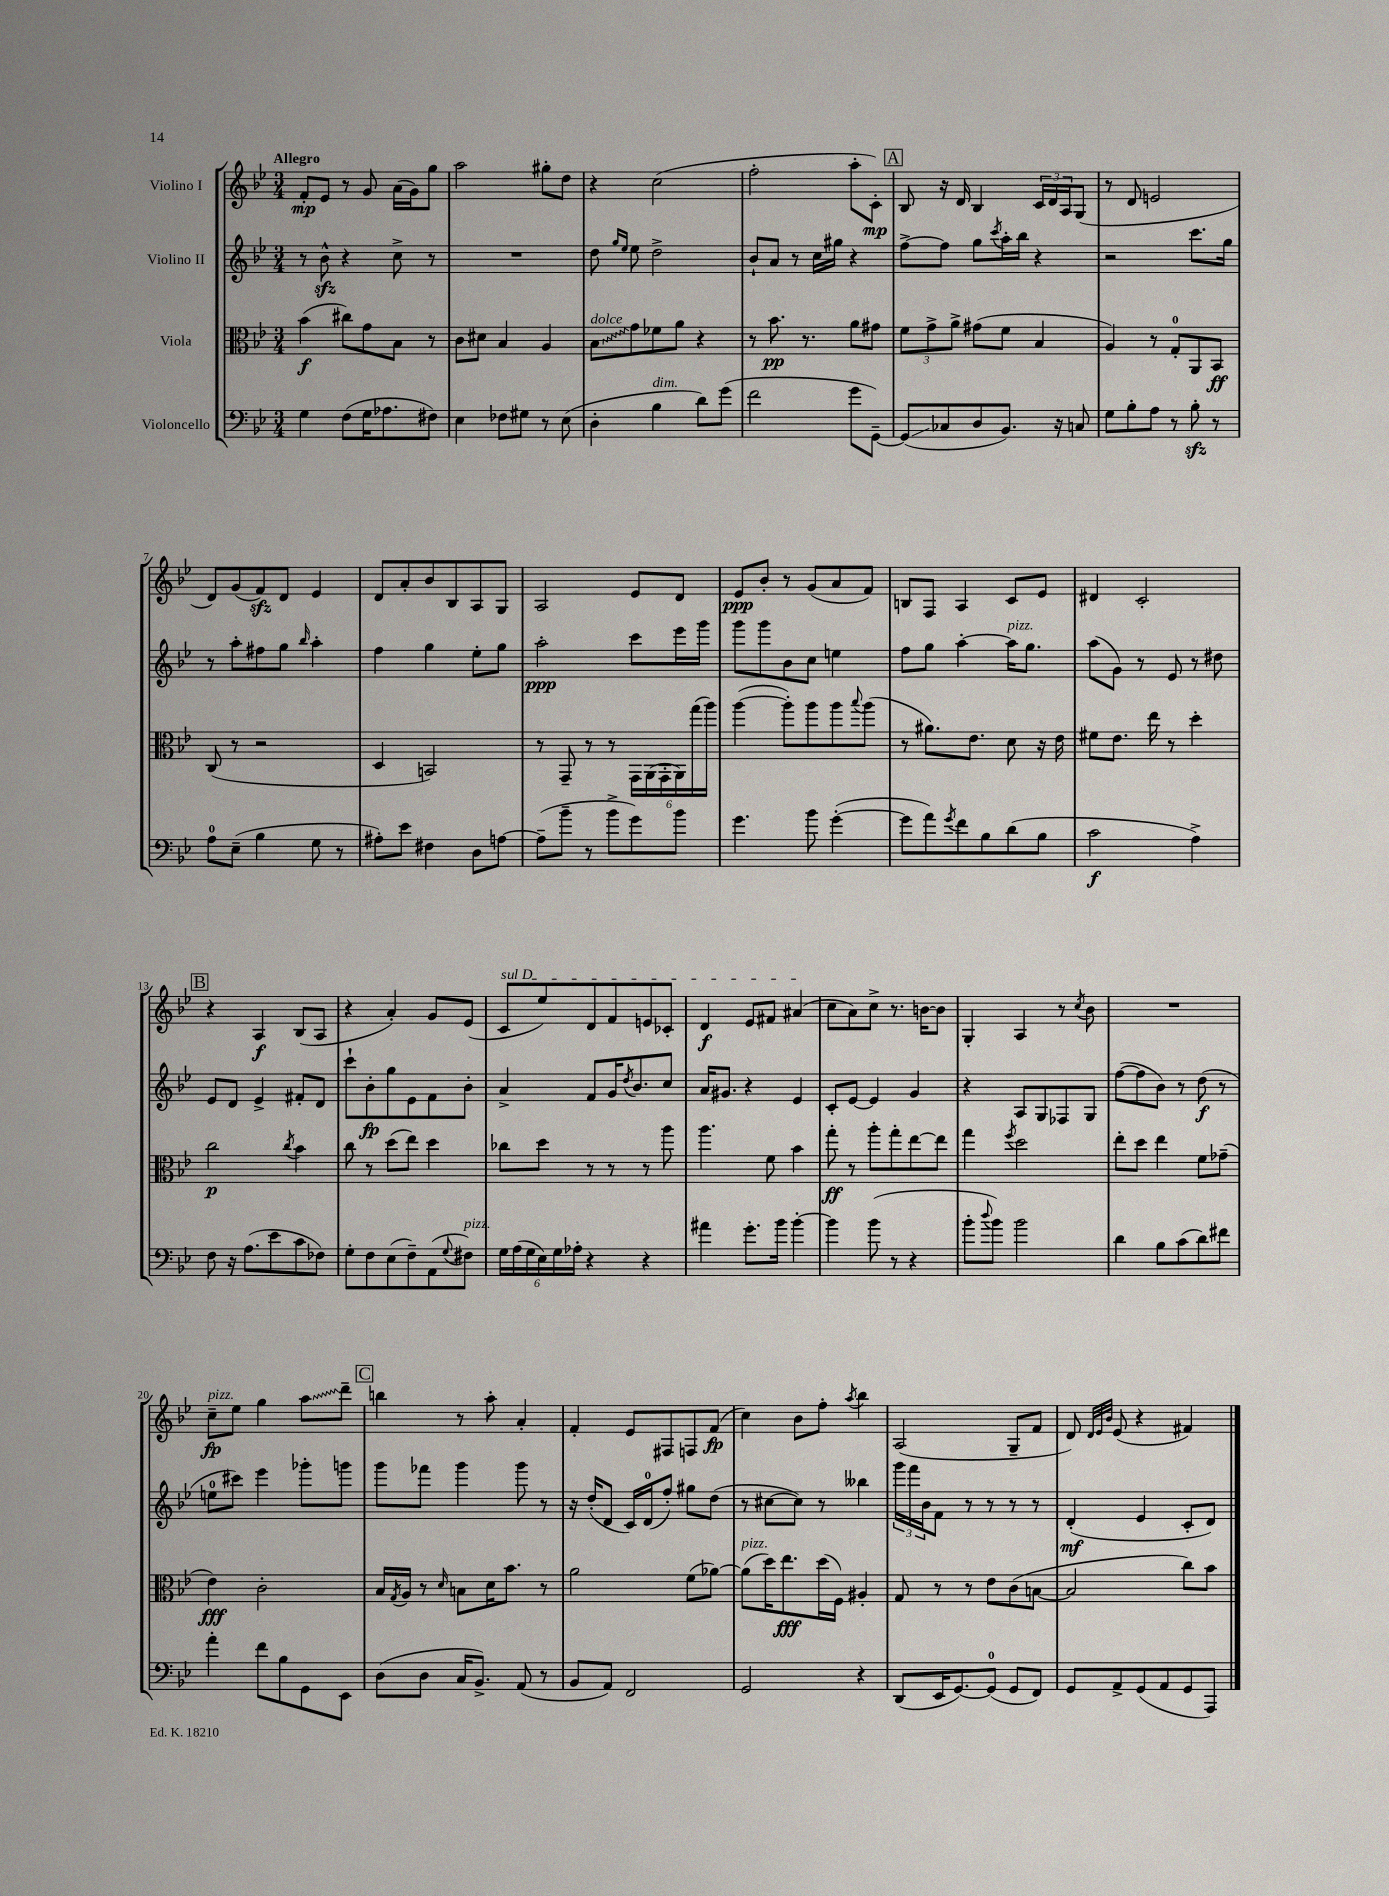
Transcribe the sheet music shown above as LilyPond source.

<<
\new StaffGroup <<
\new Staff = "s0" \with { instrumentName = "Violino I" } {
    \clef treble \key bes \major \numericTimeSignature \time 3/4 \tempo "Allegro"
    f'8-.\mp ees'8 r8 g'8 a'16( g'16) g''8 |
    a''2 gis''8-. d''8 |
    r4 c''2( |
    f''2-. a''8-. c'8-.\mp) |
    \mark \markup { \box "A" } bes8 r16 d'16 bes4 \tuplet 3/2 { c'16 d'16 a16 } g8( |
    r8 d'8 e'2 |
    d'8) g'8( f'8\sfz) d'8 ees'4 |
    d'8 a'8-. bes'8 bes8 a8 g8 |
    a2 ees'8 d'8 |
    ees'8\ppp bes'8-. r8 g'8( a'8 f'8) |
    b8 f8 a4 c'8 ees'8 |
    dis'4 c'2-. |
    \mark \markup { \box "B" } r4 a4\f bes8( a8 |
    r4 a'4-.) g'8 ees'8( |
    \once \override TextSpanner.bound-details.left.text = \markup { \italic "sul D" } c'8\startTextSpan ees''8) d'8 f'8 e'8 ces'8-. |
    d'4\f ees'8 fis'8 ais'4\stopTextSpan( |
    c''8 a'8) c''8-> r8. b'16~ b'8 |
    g4-. a4 r8 \acciaccatura { c''8 } bes'8 |
    R2. |
    c''8--\fp^\markup { \italic "pizz." } ees''8 g''4 \once \override Glissando.style = #'zigzag a''8\glissando d'''8-- |
    \mark \markup { \box "C" } b''4 r8 a''8-. a'4-. |
    f'4-. ees'8 fis8 f8 f'8\fp( |
    c''4) bes'8 f''8-. \acciaccatura { a''8 } bes''4 |
    a2( g8-- f'8 |
    d'8) \grace { d'32 ees'32 bes'32 } ees'8( r4 fis'4) \bar "|." |
}
\new Staff = "s1" \with { instrumentName = "Violino II" } {
    \clef treble \key bes \major \numericTimeSignature \time 3/4
    r8 bes'8-^\sfz r4 c''8-> r8 |
    R2. |
    d''8 \grace { g''16 ees''16 } ees''8 d''2-> |
    bes'8-! a'8 r8 c''16 gis''16 r4 |
    \mark \markup { \box "A" } f''8~-> f''8 g''8 \acciaccatura { c'''8 } a''16-. bes''16 r4 |
    r2 c'''8. g''16 |
    r8 a''8-. fis''8 g''8 \grace { bes''16 } a''4-. |
    f''4 g''4 ees''8-. g''8 |
    a''2-.\ppp c'''8 ees'''16 g'''16 |
    g'''8 g'''8 bes'8 c''8 e''4 |
    f''8 g''8 a''4~-. a''16^\markup { \italic "pizz." } g''8. |
    a''8( g'8) r8 ees'8 r8 dis''8 |
    \mark \markup { \box "B" } ees'8 d'8 ees'4-> fis'8-. d'8 |
    c'''8-! bes'8-.\fp g''8 ees'8 f'8 bes'8-. |
    a'4-> f'8 g'16 \acciaccatura { d''8 } bes'8. c''8 |
    a'16 gis'8. r4 ees'4 |
    c'8-. ees'8~ ees'4 g'4 |
    r4 a8 g8 fes8 g8 |
    f''8~( f''8 bes'8) r8 d''8\f( r8 |
    e''8-0 cis'''8) ees'''4 ges'''8-. g'''8 |
    \mark \markup { \box "C" } g'''8 fes'''8 g'''4 g'''8 r8 |
    r16 d''16-.( d'8 c'16) d'16-0( f''8-.) gis''8 d''8( |
    r8 cis''8~ cis''8) r8 beses''4 |
    \tuplet 3/2 { g'''16 f'''16 bes'16 } f'8 r8 r8 r8 r8 |
    d'4-.\mf( ees'4 c'8-. d'8) \bar "|." |
}
\new Staff = "s2" \with { instrumentName = "Viola" } {
    \clef alto \key bes \major \numericTimeSignature \time 3/4
    bes'4\f( cis''8) g'8 bes8 r8 |
    c'8 dis'8 bes4 a4 |
    \once \override Glissando.style = #'zigzag bes8\glissando^\markup { \italic "dolce" } g'8 fes'8 a'8 r4 |
    r8 bes'8.\pp r8. a'8 gis'8 |
    \mark \markup { \box "A" } \tuplet 3/2 { f'8 g'8-> a'8-> } gis'8( f'8 bes4 |
    a4) r8 g8-0-. a,8 bes,8\ff |
    c8( r8 r2 |
    d4 b,2) |
    r8 g,8-- r8 r8 \tuplet 6/4 { g,16 a,16( g,16-. a,16) g''16( a''16) } |
    a''4~( a''8-.) a''8 a''8 \appoggiatura { bes''8 } a''8( |
    r8 ais'8.) ees'8. d'8 r16 ees'16 |
    fis'8 ees'8. ees''16 r8 d''4-. |
    \mark \markup { \box "B" } c''2\p \acciaccatura { c''8 } bes'4 |
    c''8 r8 d''8( ees''8) d''4 |
    ces''8 d''8 r8 r8 r8 a''8 |
    a''4. f'8 bes'4 |
    g''8-.\ff r8 a''8-. g''8-. ees''8~ ees''8 |
    g''4 \acciaccatura { f''8 } d''2 |
    ees''8-. d''8 ees''4 f'8 ges'8--( |
    ees'4\fff) c'2-. |
    \mark \markup { \box "C" } bes16 \acciaccatura { g8 } a16 r8 \grace { d'16 } b8 d'16 bes'8. r8 |
    a'2 f'8( aes'8~) |
    aes'8^\markup { \italic "pizz." }( d''16) ees''8.\fff d''16( f16) ais4-. |
    g8 r8 r8 ees'8 c'8( b8~ |
    b2 c''8) bes'8 \bar "|." |
}
\new Staff = "s3" \with { instrumentName = "Violoncello" } {
    \clef bass \key bes \major \numericTimeSignature \time 3/4
    g4 f8( g16 aes8. fis8) |
    ees4 fes8 gis8 r8 ees8( |
    d4-. bes4^\markup { \italic "dim." } d'8) g'8( |
    f'2 g'8 g,8~--) |
    \mark \markup { \box "A" } g,8\glissando( ces8 d8 bes,8.) r16 c8 |
    g8 bes8-. a8 r8 bes8-.\sfz r8 |
    a8-0 ees8--( bes4 g8 r8 |
    ais8-.) ees'8 fis4 d8 a8~ |
    a8--( bes'8-- r8 bes'8-> g'8) bes'8 |
    g'4. bes'8 g'4~-.( |
    g'8 a'8) \acciaccatura { g'8 } f'8 bes8 d'8( bes8 |
    c'2\f a4->) |
    \mark \markup { \box "B" } f8 r16 a8.( ees'8 c'8 fes8) |
    g8-. f8 ees8( f8--) a,8( \appoggiatura { g8 } fis8^\markup { \italic "pizz." }) |
    \tuplet 6/4 { g16 a16( g16 ees16) g16 aes16-. } r4 r4 |
    ais'4 g'8.-. bes'16 bes'4~-. |
    bes'4 bes'8( r8 r4 |
    bes'8-. \appoggiatura { d''8 } bes'8) bes'2 |
    d'4 bes8 c'8( d'8) fis'8 |
    a'4-. f'8 bes8 g,8 ees,8 |
    \mark \markup { \box "C" } d8( d8 c16 bes,8.->) a,8( r8 |
    bes,8 a,8) f,2 |
    g,2 r4 |
    d,8( ees,16 g,8.~) g,8-0( g,8 f,8) |
    g,8 a,8-> g,8( a,8 g,8 a,,8) \bar "|." |
}
>>
>>
